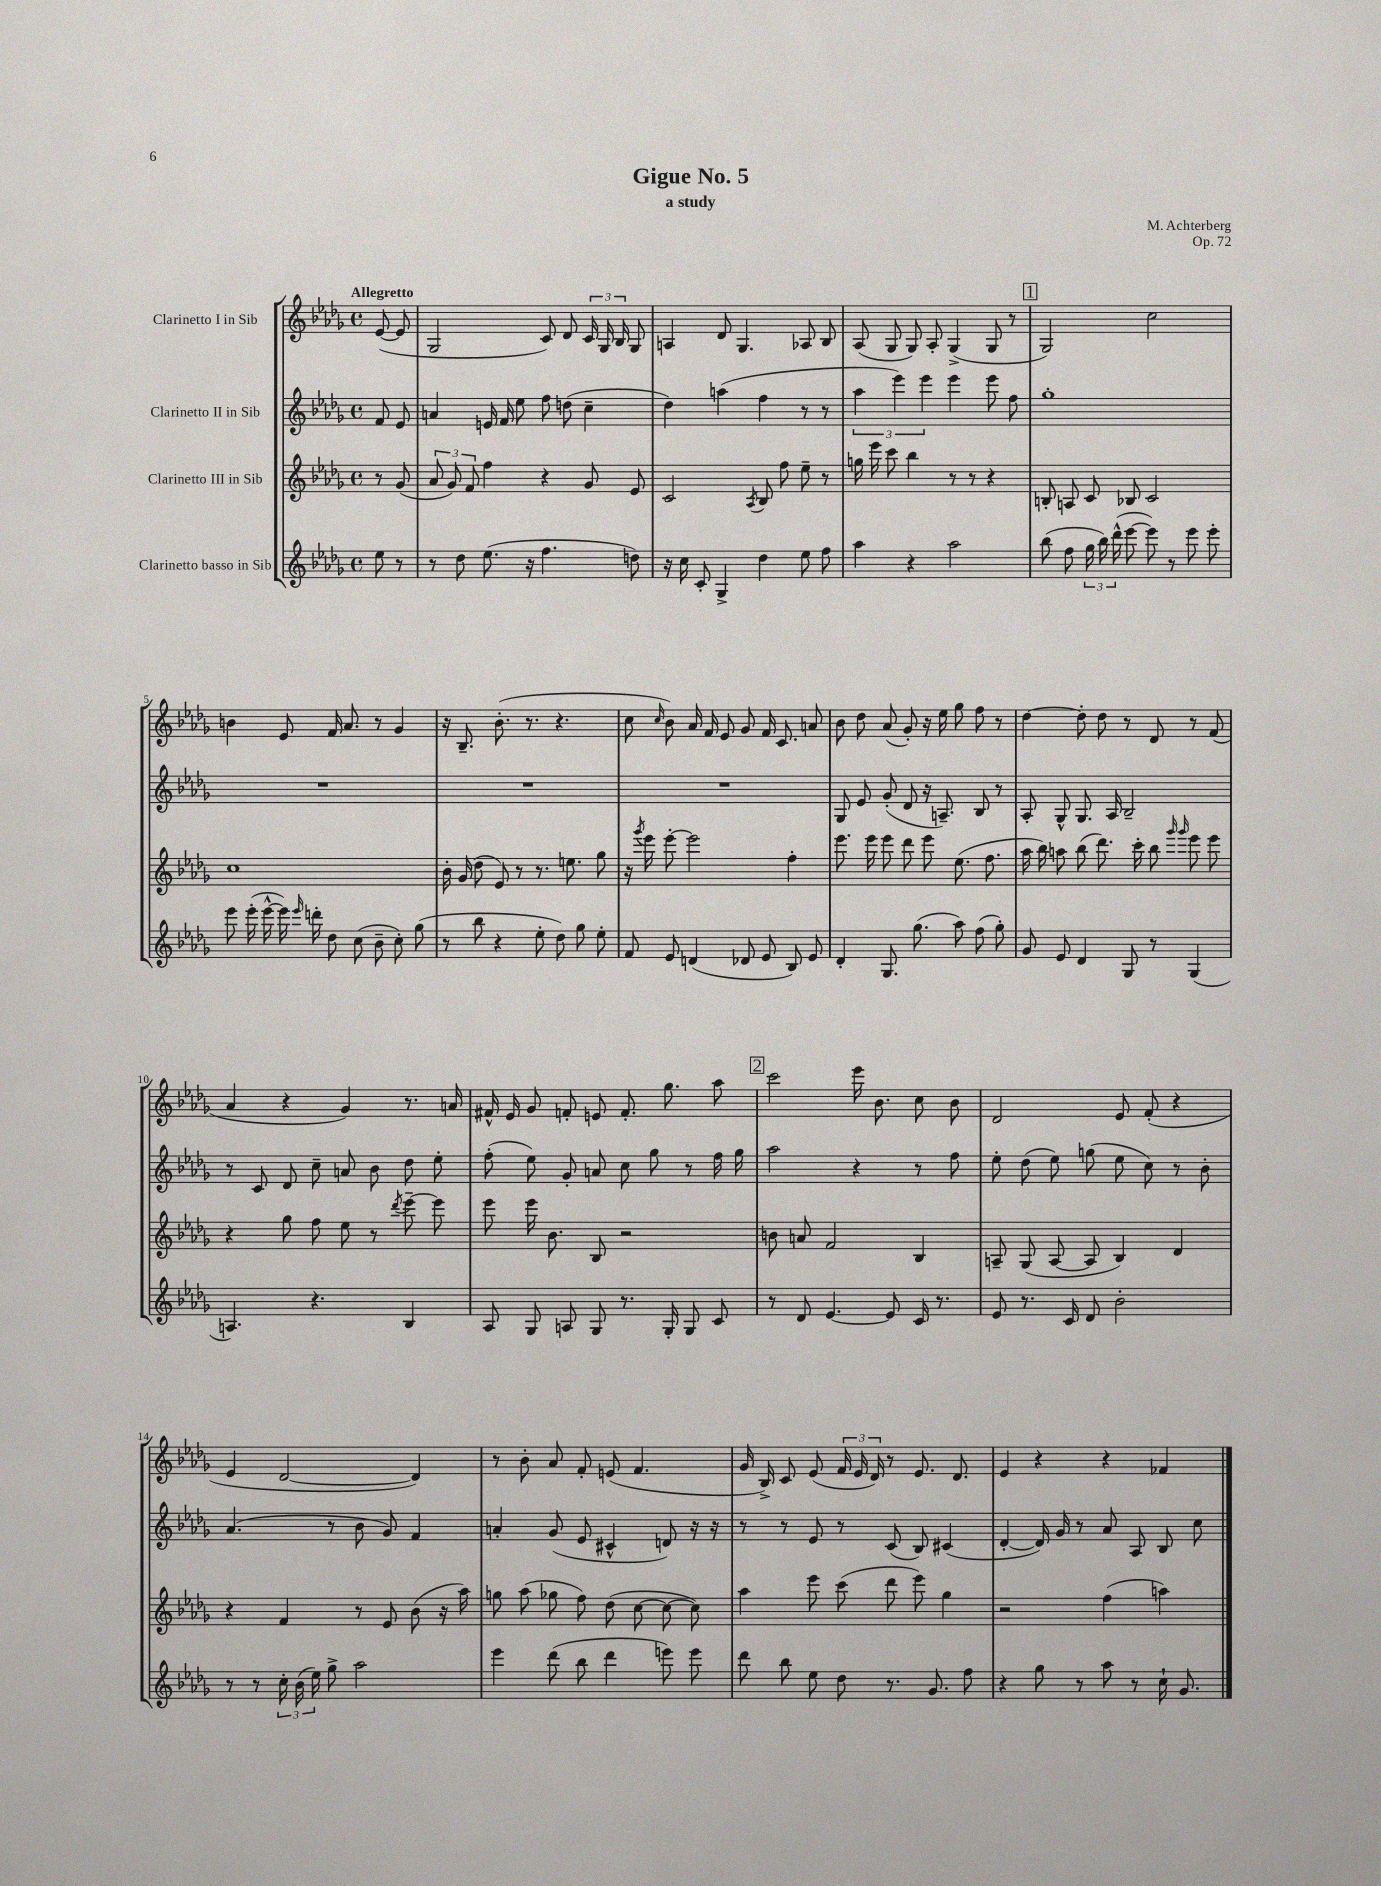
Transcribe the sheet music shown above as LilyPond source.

\header { title = "Gigue No. 5" composer = "M. Achterberg" subtitle = "a study" opus = "Op. 72" }
<<
\new StaffGroup <<
\new Staff = "s0" \with { instrumentName = "Clarinetto I in Sib" } {
    \clef treble \key des \major \defaultTimeSignature \time 4/4 \partial 4 \tempo "Allegretto"
    \autoBeamOff ees'8~( ees'8 |
    ges2 c'8) des'8 \tuplet 3/2 { c'16 ges16 bes16 } ges8 |
    a4 des'8 ges4. aes8 bes8 |
    aes8( ges8 ges8) aes8-. ges4->( ges8 r8 |
    \mark \markup { \box "1" } ges2) c''2 |
    b'4 ees'8 f'16 aes'8. r8 ges'4 |
    r16 bes8.-- bes'8.-.( r8. r4. |
    c''8 \grace { c''16 } bes'8) aes'16 f'16 ees'8 ges'8 f'16 c'8. a'8 |
    bes'8 des''8 aes'8( ges'8-.) r16 ees''16 ges''8 f''8 r8 |
    des''4~ des''8-. des''8 r8 des'8 r8 f'8( |
    aes'4 r4 ges'4) r8. a'16 |
    fis'16-^ ees'16 ges'8 f'8-. e'8 f'8.-. ges''8. aes''8 |
    \mark \markup { \box "2" } c'''2 ees'''16 bes'8. c''8 bes'8 |
    des'2 ees'8 f'8-.( r4 |
    ees'4 des'2~ des'4) |
    r8 bes'8-. aes'8 f'8-. e'8( f'4. |
    ges'16 bes16->) c'8 ees'8( \tuplet 3/2 { f'16 ees'16 des'16) } r8 ees'8. des'8. |
    ees'4 r4 r4 fes'4 \bar "|." |
}
\new Staff = "s1" \with { instrumentName = "Clarinetto II in Sib" } {
    \clef treble \key des \major \defaultTimeSignature \time 4/4 \partial 4
    \autoBeamOff f'8 ees'8 |
    a'4 e'16 f'16 ees''8 f''8 d''8( c''4-- |
    des''4) a''4( f''4 r8 r8 |
    \tuplet 3/2 { aes''4 ees'''4) ees'''4 } ees'''4 ees'''8 f''8 |
    \mark \markup { \box "1" } ges''1-. |
    R1 |
    R1 |
    R1 |
    ges8 ees'8 ges'8-.( des'8 r16 a8.--) bes8 r8 |
    aes8-. ges8-^ ges8. aes16 bes2-- |
    r8 c'8 des'8 c''8-- a'8 bes'8 des''8 ees''8-. |
    f''8-.( ees''8) ges'8-. a'8 c''8 ges''8 r8 f''16 ges''16 |
    \mark \markup { \box "2" } aes''2 r4 r8 f''8 |
    ees''8-. des''8( ees''8) g''8( ees''8 c''8) r8 bes'8-. |
    aes'4.( r8 bes'8 ges'8) f'4 |
    a'4-. ges'8( ees'8 cis'4-^ d'8) r16 r16 |
    r8 r8 ees'8 r8 c'8( bes8) cis'4( |
    des'4~-. des'16) ges'16 r8 aes'8 aes8 bes8 c''8 \bar "|." |
}
\new Staff = "s2" \with { instrumentName = "Clarinetto III in Sib" } {
    \clef treble \key des \major \defaultTimeSignature \time 4/4 \partial 4
    \autoBeamOff r8 ges'8( |
    \tuplet 3/2 { aes'8 ges'8) f'8 } f''4 r4 ges'8 ees'8 |
    c'2 \acciaccatura { aes8 } bes8 f''8 ees''8-- r8 |
    g''16 ees'''16 c'''8 bes''4 r8 r8 r4 |
    \mark \markup { \box "1" } b8-. a8 c'8 bes8 c'2 |
    c''1 |
    bes'16-. ges'16( des''8 ees'8) r8 r8. e''8. ges''8 |
    r16 \acciaccatura { ges'''8 } ees'''16 ees'''8~-. ees'''2 f''4-. |
    ees'''8. ees'''16 ees'''8 des'''8 ees'''8 ees''8.( f''8. |
    aes''16 bes''16) a''8 bes''8( des'''8.) c'''16-. bes''8 \grace { ges'''16 ges'''16 } ees'''8 ees'''8 |
    r4 ges''8 f''8 ees''8 r8 \acciaccatura { des'''8 } ees'''8~-- ees'''8 |
    ees'''8 ees'''16 bes'8. bes8 r2 |
    \mark \markup { \box "2" } b'8 a'8 f'2 bes4 |
    a8-- ges8( a8~ a8 bes4) des'4 |
    r4 f'4 r8 ees'8 bes'8( r16 aes''16) |
    g''8 aes''8( ges''8 f''8) des''8( c''8~ c''8~ c''8) |
    aes''4 ees'''8 c'''8( des'''8 ees'''8) ges''4 |
    r2 f''4( a''4) \bar "|." |
}
\new Staff = "s3" \with { instrumentName = "Clarinetto basso in Sib" } {
    \clef treble \key des \major \defaultTimeSignature \time 4/4 \partial 4
    \autoBeamOff ees''8 r8 |
    r8 des''8 ees''8.( r16 f''4. d''8) |
    r16 c''16 c'8-. ges4-> des''4 ees''8 f''8 |
    aes''4 r4 aes''2 |
    \mark \markup { \box "1" } bes''8( f''8 \tuplet 3/2 { ges''16 bes''16) des'''16-^( } ees'''8~ ees'''8) r8 ees'''8 ees'''8-. |
    ees'''8 ees'''16-.( ees'''16~-^ ees'''16) \grace { ees'''16 } d'''16-. des''8 c''8( bes'8-- c''8-.) ges''8( |
    r8 bes''8 r4 ees''8-. des''8) ges''8 ees''8-. |
    f'8 ees'8 d'4( des'8 ees'8 bes8) ees'8 |
    des'4-. ges8. ges''8.( aes''8) f''8( ges''8-.) |
    ges'8 ees'8 des'4 ges8 r8 ges4( |
    a4.) r4. bes4 |
    aes8 ges8 a8 ges8 r8. ges16-. ges8 c'8 |
    \mark \markup { \box "2" } r8 des'8 ees'4.~ ees'8 c'16 r8. |
    ees'8 r8. c'16 des'8 bes'2-. |
    r8 r8 \tuplet 3/2 { c''16-. bes'16( ees''16) } ges''8-> aes''2 |
    ees'''4 des'''8( bes''8 des'''4 e'''8) e'''8 |
    des'''8 bes''8 ees''8 des''8 r8. ges'8. f''8 |
    r4 ges''8 r8 aes''8 r8 c''16-! ges'8. \bar "|." |
}
>>
>>
